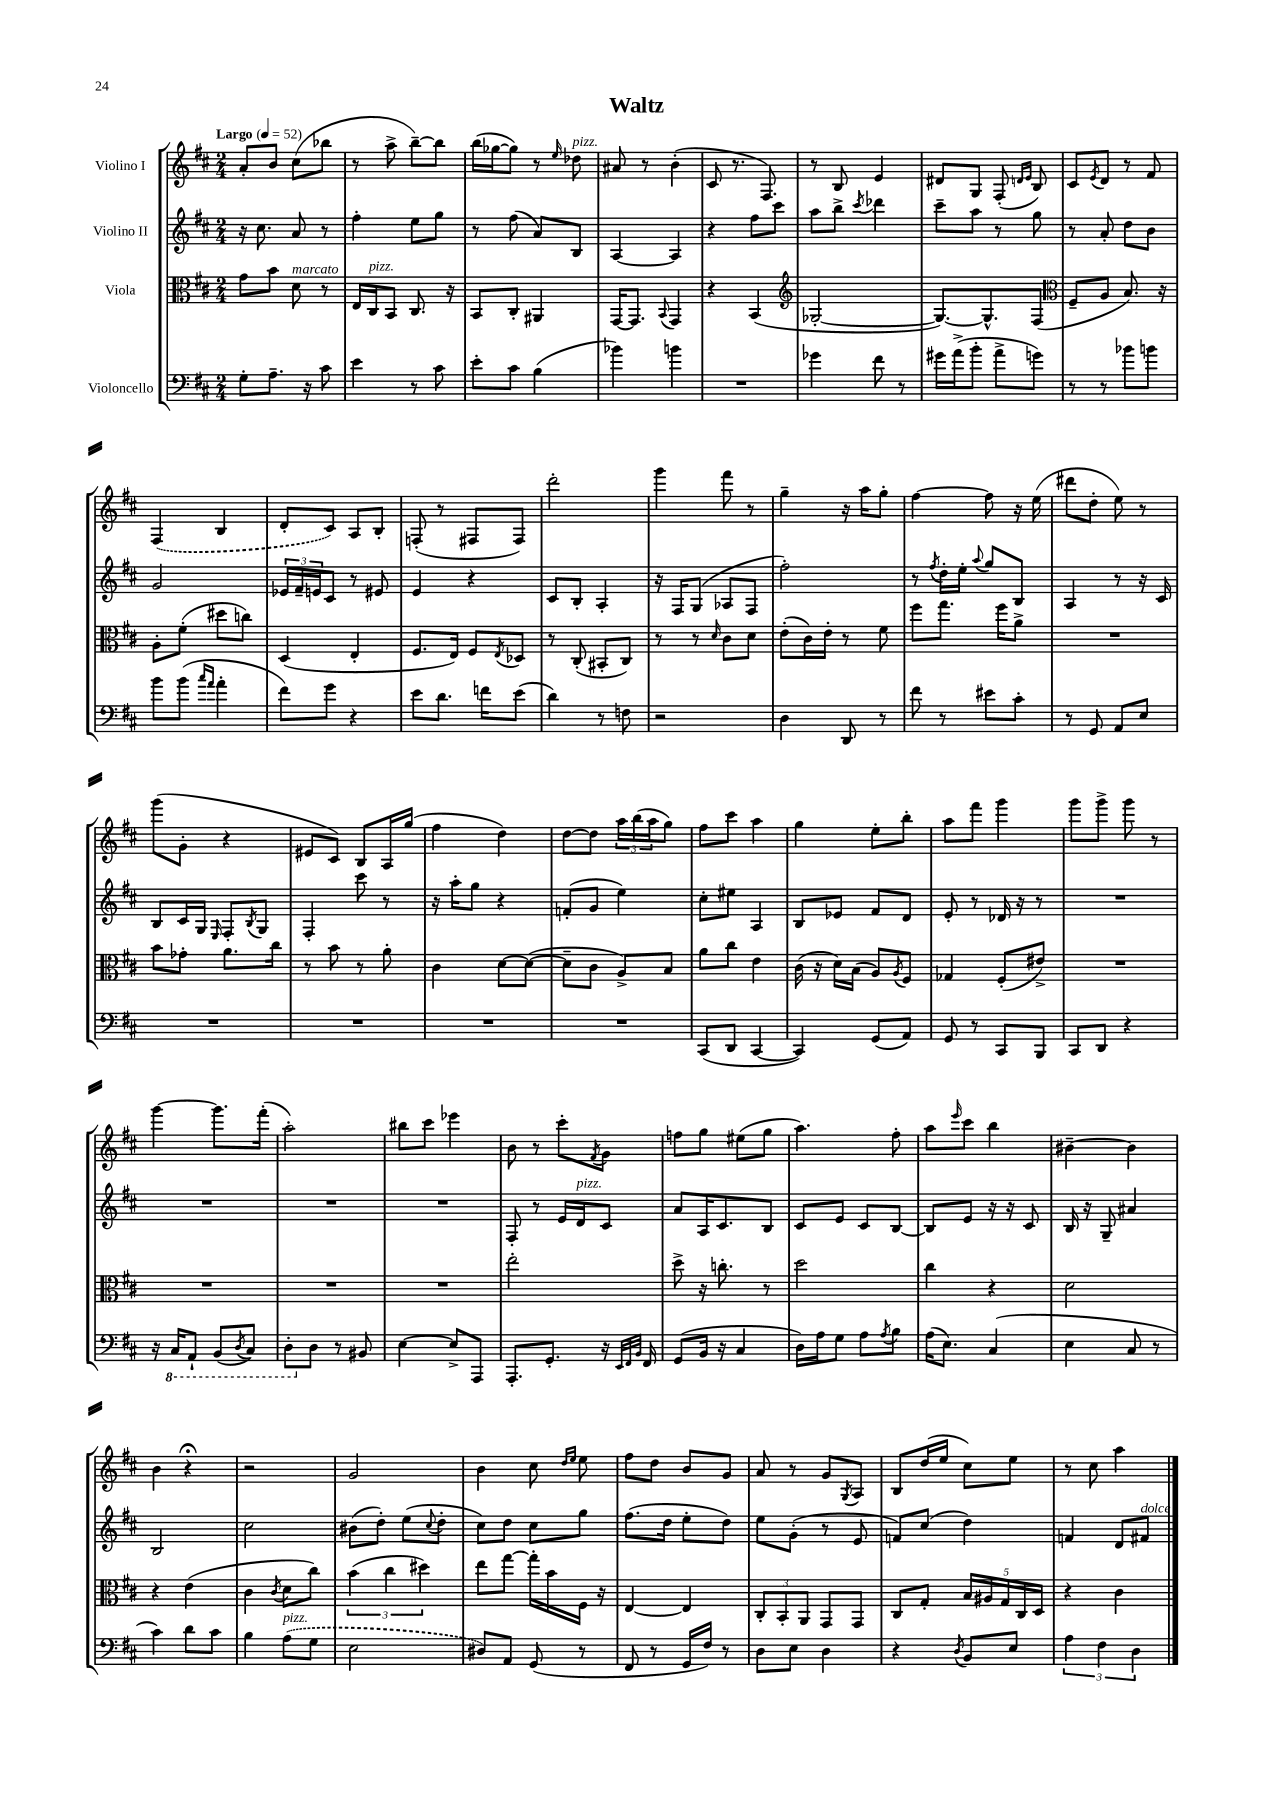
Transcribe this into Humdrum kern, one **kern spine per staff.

**kern	**kern	**kern	**kern
*staff4	*staff3	*staff2	*staff1
*clefF4	*clefC3	*clefG2	*clefG2
*k[f#c#]	*k[f#c#]	*k[f#c#]	*k[f#c#]
*M2/4	*M2/4	*M2/4	*M2/4
*MM52	*MM52	*MM52	*MM52
8G'	8g	16r	8a'
.	.	8.cc#	.
8.A~	8b	.	8b
.	8d	8a	(8cc#
16r	.	.	.
8c#	8r	8r	8bb-
=	=	=	=
4e	16E	4ff#'	8r
.	16C#	.	.
.	8BB	.	8aa^
8r	8.C#	8ee	[8bb~)
8c#	.	8gg	8bb]
.	16r	.	.
=	=	=	=
8e'	8BB	8r	(16bb
.	.	.	[16gg-
8c#	8C#'	(8ff#	8gg-])
(4B	4AA#	8a)	8r
.	.	.	16qqee
.	.	8B	8dd-
=	=	=	=
4b-)	[16GG	[4A	8a#
.	8.GG]	.	.
.	.	.	8r
.	8qqBB	.	.
4b	4GG	4A]	(4b'
=	=	=	=
2r	4r	4r	8c#
.	.	.	8.r
.	(4BB	8ff#	.
.	.	.	8.F#)
.	.	8ccc#	.
=	=	=	=
*	*clefG2	*	*
4g-	[2G-'	8aa	8r
.	.	8bb^	8B
.	.	8qccc#	.
8f#	.	4ddd-	4e
8r	.	.	.
=	=	=	=
16g#	8.G-_)	8ccc#~	8d#
(16a^	.	.	.
8b'	.	8aa	8G
.	8.G-^^]	.	.
8a^	.	8r	(8F#'
.	.	.	16qqd
.	.	.	16qqe
8g)	(8F#	8gg	8B)
=	=	=	=
*	*clefC3	*	*
8r	8F#~	8r	8c#
.	.	.	8qe
8r	8A	8a'	8d
8b-	8.B)	8dd	8r
8b	.	8b	8f#
.	16r	.	.
=	=	=	=
8b	8A'	2g	(4F#
(8b	(8f#'	.	.
16qqcc#	.	.	.
16qqa	.	.	.
4a'	8dd#	.	4B
.	8cc)	.	.
=	=	=	=
8f#)	(4D	24e-	8d'
.	.	24f#~	.
.	.	24e	.
8g	.	8c#	8c#)
4r	4E'	8r	8A
.	.	8e#	8B'
=	=	=	=
8e	8.F#	4e	(8F'
8.d	.	.	8r
.	16E)	.	.
.	8F#	4r	8F#
16f	.	.	.
.	8qE	.	.
(8e	8D-	.	8F#)
=	=	=	=
4d)	8r	8c#	2ddd'
.	(8C#'	8B'	.
8r	8BB#'	4A'	.
8F	8C#)	.	.
=	=	=	=
2r	8r	16r	4ggg
.	.	16F#	.
.	8r	(8G	.
.	16qqd	.	.
.	8c#	8A-	8fff#
.	8d	8F#	8r
=	=	=	=
4D	(8e'	2ff#')	4gg~
.	16c#)	.	.
.	16e'	.	.
8DD	8r	.	16r
.	.	.	16aa
8r	8f#	.	8gg'
=	=	=	=
8f#	8ff#	8r	[4ff#
.	.	8qff#	.
8r	8.gg	16dd'	.
.	.	16ee'	.
.	.	8qqaa	.
8e#	.	8gg	8ff#]
.	16ff#	.	.
8c#'	8a^	8B	16r
.	.	.	(16ee
=	=	=	=
8r	2r	4A	8ddd#
8GG	.	.	8dd'
8AA	.	8r	8ee)
8E	.	16r	8r
.	.	16c#	.
=	=	=	=
2r	8b	8B	(8ggg
.	8g-'	16c#	8g'
.	.	16G	.
.	.	16qqE	.
.	8.a	8F#'	4r
.	.	8qB	.
.	.	8G	.
.	16cc#	.	.
=	=	=	=
2r	8r	4F#'	8e#
.	8b	.	8c#)
.	8r	8ccc#	8B
.	8a'	8r	16A
.	.	.	(16gg
=	=	=	=
2r	4c#	16r	4ff#
.	.	16aa'	.
.	.	8gg	.
.	[8d	4r	4dd)
.	(8d_	.	.
=	=	=	=
2r	8d~]	(8f'	[8dd
.	8c#	8g	8dd]
.	8A^)	4ee)	24aa
.	.	.	(24bb
.	.	.	24aa
.	8B	.	8gg)
=	=	=	=
(8CC#	8a	8cc#'	8ff#
8DD	8cc#	8ee#	8ccc#
[4CC#	4e	4A	4aa
=	=	=	=
4CC#])	(16c#	8B	4gg
.	16r	.	.
.	16d)	8e-	.
.	(16B	.	.
(8GG	8A)	8f#	8ee'
.	8qA	.	.
8AA)	8F#	8d	8bb'
=	=	=	=
8GG	4G-	8e'	8aa
8r	.	8r	8fff#
8CC#	(8F#'	16d-	4ggg
.	.	16r	.
8BBB	8e#^)	8r	.
=	=	=	=
8CC#	2r	2r	8ggg
8DD	.	.	8ggg^
4r	.	.	8ggg
.	.	.	8r
=	=	=	=
16r	2r	2r	[4ggg
16CC#	.	.	.
8AAA`	.	.	.
(8BBB	.	.	8.ggg]
8qDD	.	.	.
8CC#)	.	.	.
.	.	.	(16fff#'
=	=	=	=
8DD'	2r	2r	2aa')
8D	.	.	.
8r	.	.	.
8BB#	.	.	.
=	=	=	=
[4E	2r	2r	8bb#
.	.	.	8ccc#
8E^]	.	.	4eee-
8AAA	.	.	.
=	=	=	=
8.AAA'	2ee'	8F#'	8b
.	.	8r	8r
8.GG'	.	.	.
.	.	16e	8ccc#'
.	.	16d	.
.	.	.	8qf#
16r	.	8c#	8g
32qqEE	.	.	.
32qqFF#	.	.	.
32qqBB	.	.	.
16FF#	.	.	.
=	=	=	=
(8GG	8dd^	8a	8ff
16BB	16r	16A	8gg
16r	8.cc'	8.c#	.
4C#	.	.	(8ee#
.	8r	8B	8gg
=	=	=	=
16D)	2dd	8c#	4.aa)
16A	.	.	.
8G	.	8e	.
8A	.	8c#	.
8qA	.	.	.
8B	.	[8B	8ff#'
=	=	=	=
(16A	4cc#	8B]	8aa
8.E)	.	.	.
.	.	.	16qqeee
.	.	8e	8ccc#
(4C#	4r	16r	4bb
.	.	16r	.
.	.	8c#	.
=	=	=	=
4E	2d	16B	[4b#~
.	.	16r	.
.	.	8G~	.
8C#	.	4a#	4b#]
8r	.	.	.
=	=	=	=
4c#)	4r	2B	4b
8d	(4e	.	4r;
8c#	.	.	.
=	=	=	=
4B	4c#	2cc#	2r
.	8qc#	.	.
(8A	8d	.	.
8G	8cc#)	.	.
=	=	=	=
2E	(6b	(8b#	2g
.	.	8dd')	.
.	6cc#	.	.
.	.	(8ee	.
.	6dd#)	.	.
.	.	8qqcc#	.
.	.	8dd'	.
=	=	=	=
8D#)	8ee	8cc#)	4b
8AA	[8gg	8dd	.
(8GG	16gg']	8cc#	8cc#
.	16b	.	.
.	.	.	16qqdd
.	.	.	16qqee
8r	16F#	8gg	8ee
.	16r	.	.
=	=	=	=
8FF#	[4E	(8.ff#	8ff#
8r	.	.	8dd
.	.	16dd	.
16GG	4E]	8ee'	8b
16F#)	.	.	.
8r	.	8dd)	8g
=	=	=	=
8D	12C#'	8ee	8a
.	12BB'	.	.
8E	.	(8g'	8r
.	12AA	.	.
4D	8GG	8r	8g
.	.	.	8qG
.	8GG	8e	8A
=	=	=	=
4r	8C#	8f)	8B
.	8G'	(8cc#	(16dd
.	.	.	16ee
8qD	.	.	.
8BB	20B	4dd)	8cc#)
.	20A#	.	.
.	20G	.	.
8E	.	.	8ee
.	20C#	.	.
.	20D	.	.
=	=	=	=
6A	4r	4f	8r
.	.	.	8cc#
6F#	.	.	.
.	4c#	8d	4aa
6D	.	.	.
.	.	8f#	.
==	==	==	==
*-	*-	*-	*-
